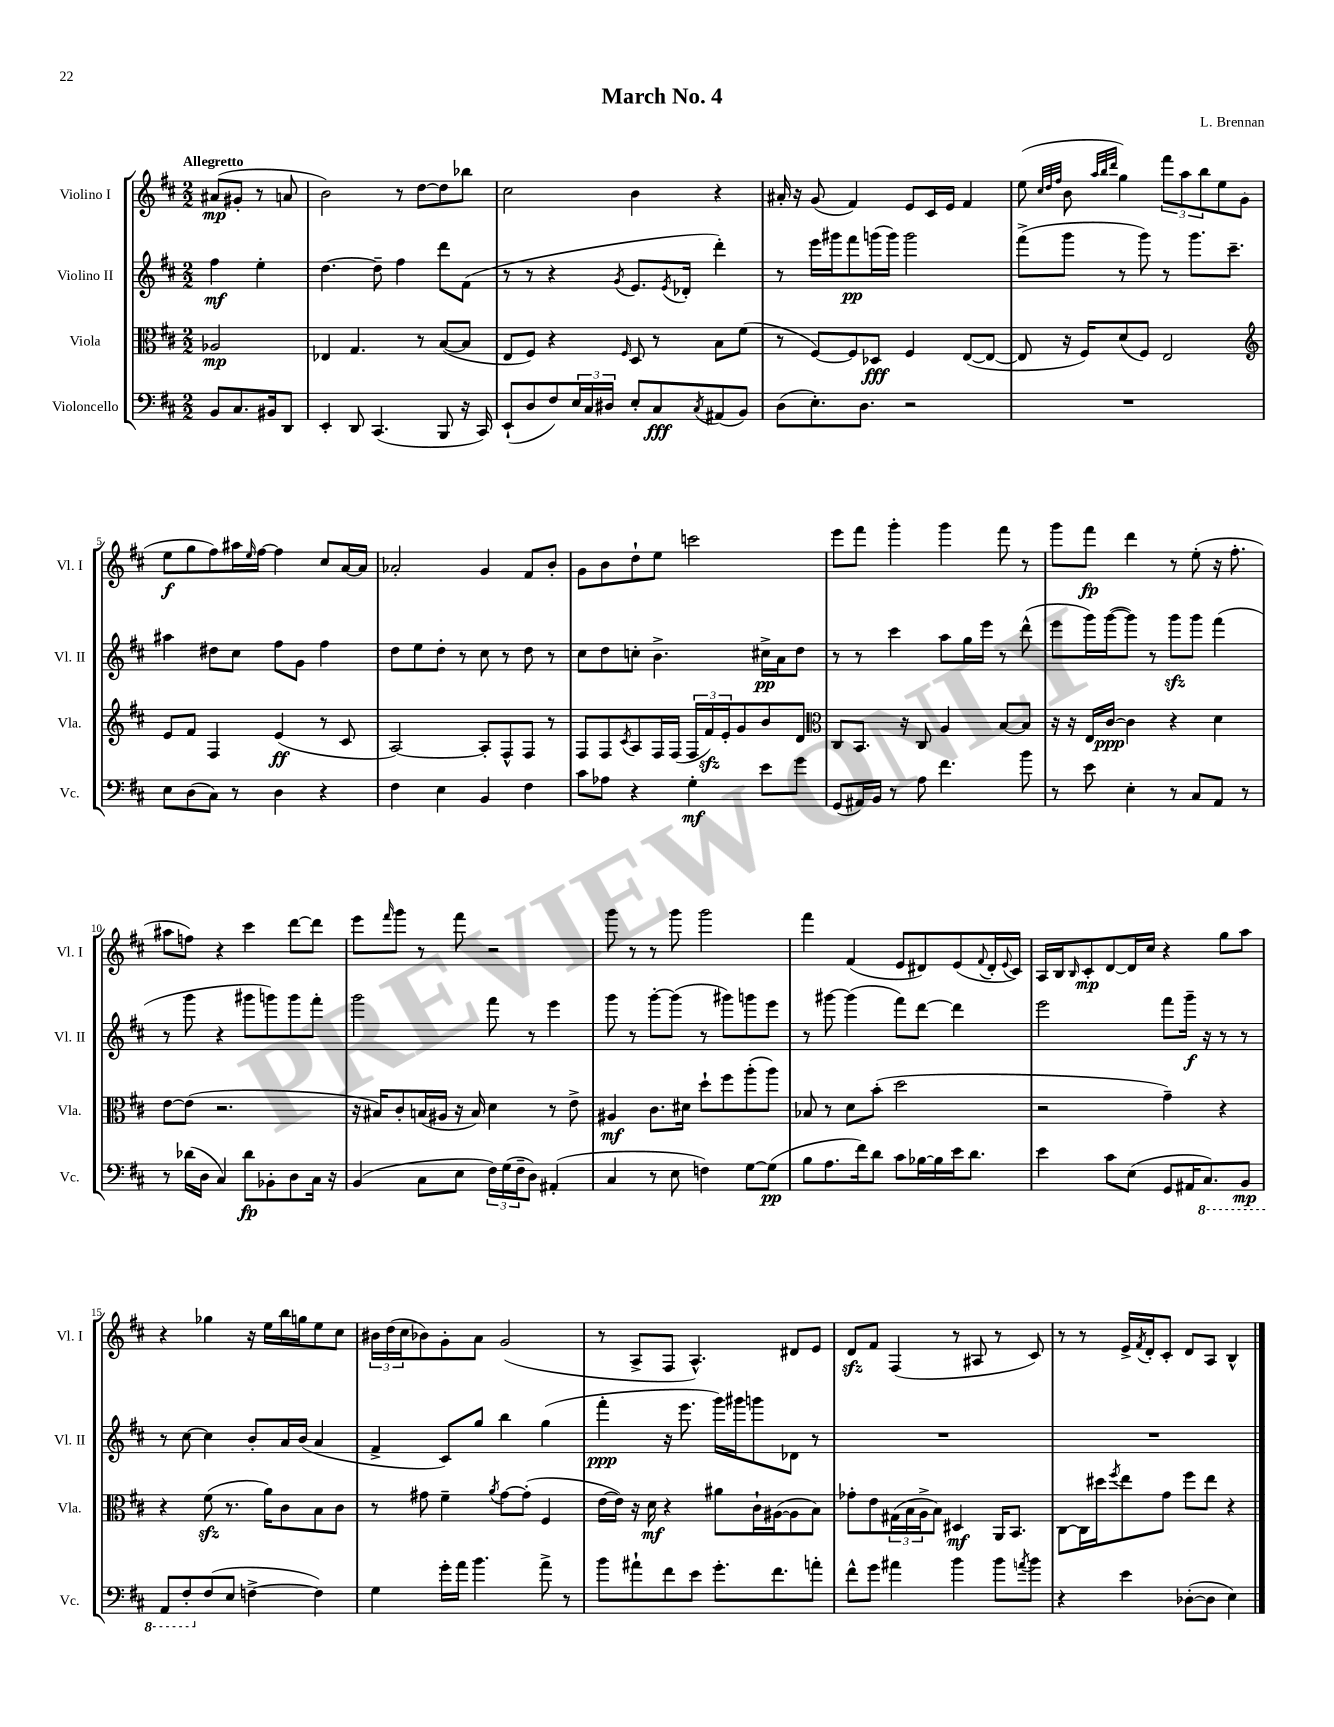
\header { title = "March No. 4" composer = "L. Brennan" }
<<
\new StaffGroup <<
\new Staff = "s0" \with { instrumentName = "Violino I" shortInstrumentName = "Vl. I" } {
    \clef treble \key d \major \numericTimeSignature \time 2/2 \partial 2 \tempo "Allegretto"
    ais'8\mp( gis'8-. r8 a'8 |
    b'2) r8 d''8~ d''8 bes''8 |
    cis''2 b'4 r4 |
    ais'16-. r16 g'8( fis'4) e'8 cis'16 e'16 fis'4 |
    e''8( \grace { cis''32 d''32 fis''32 } b'8 \grace { a''32 b''32 d'''32 } g''4) \tuplet 3/2 { fis'''8 a''8 b''8 } e''8 g'8( |
    e''8\f g''8 fis''8) ais''16 \grace { e''16 } fis''16~ fis''4 cis''8 a'16~ a'16 |
    aes'2-. g'4 fis'8 b'8-. |
    g'8 b'8 d''8-! e''8 c'''2 |
    e'''8 fis'''8 g'''4-. g'''4 fis'''8 r8 |
    g'''8 fis'''8\fp d'''4 r8 e''8-.( r16 fis''8.-. |
    ais''8 f''8) r4 cis'''4 d'''8~ d'''8 |
    e'''8 \grace { fis'''16 } g'''8 r8 fis'''8 r2 |
    g'''8 r8 r8 g'''8 g'''2 |
    fis'''4 fis'4( e'8 dis'8) e'8( \appoggiatura { fis'8 } dis'16-. \appoggiatura { e'8 } cis'16) |
    a16 b16 \grace { b16 } cis'8-.\mp d'8~ d'16 cis''16 r4 g''8 a''8 |
    r4 ges''4 r16 e''16 b''16 g''16 e''8 cis''8 |
    \tuplet 3/2 { bis'16 d''16( cis''16 } bes'8) g'8-. a'8 g'2( |
    r8 a8-> fis8 a4.-^) dis'8 e'8 |
    d'8\sfz fis'8 fis4( r8 ais8 r8 cis'8) |
    r8 r8 e'16-> \acciaccatura { fis'8 } d'16-. cis'8-. d'8 a8 b4-^ \bar "|." |
}
\new Staff = "s1" \with { instrumentName = "Violino II" shortInstrumentName = "Vl. II" } {
    \clef treble \key d \major \numericTimeSignature \time 2/2 \partial 2
    fis''4\mf e''4-. |
    d''4.~ d''8-- fis''4 d'''8 fis'8( |
    r8 r8 r4 \acciaccatura { g'8 } e'8. \acciaccatura { e'8 } des'16-. d'''4-.) |
    r8 e'''16 gis'''16 fis'''8\pp g'''16( g'''16) g'''2 |
    fis'''8->( g'''8 r8 g'''8) r8 g'''8. cis'''8.-- |
    ais''4 dis''8 cis''8 fis''8 g'8 fis''4 |
    d''8 e''8 d''8-. r8 cis''8 r8 d''8 r8 |
    cis''8 d''8 c''8-. b'4.-> cis''16->\pp a'16 d''8 |
    r8 r8 cis'''4 a''8 g''16 e'''16 r8 d'''8-^( |
    e'''8 g'''16) g'''16~( g'''8) r8 g'''8\sfz g'''8 fis'''4( |
    r8 g'''8 r4 gis'''8 g'''8) g'''8 fis'''8-. |
    g'''2 fis'''8 r8 e'''4 |
    g'''8 r8 g'''8~-. g'''8( r8 gis'''8) g'''8 e'''8 |
    r8 gis'''8~ gis'''4( fis'''8) d'''8~ d'''4 |
    e'''2 fis'''8 g'''16--\f r16 r8 r8 |
    r8 cis''8~ cis''4 b'8-. a'16 b'16( a'4 |
    fis'4-> cis'8) g''8 b''4 g''4( |
    fis'''4-.\ppp r16 e'''8. g'''16) gis'''16 g'''8 des'8 r8 |
    R1 |
    R1 \bar "|." |
}
\new Staff = "s2" \with { instrumentName = "Viola" shortInstrumentName = "Vla." } {
    \clef alto \key d \major \numericTimeSignature \time 2/2 \partial 2
    aes2\mp |
    ees4 g4. r8 b8~( b8 |
    e8 fis8) r4 \grace { fis16 } d8 r8 b8 fis'8( |
    r8 fis8~) fis8 des8\fff fis4 e8~( e8~ |
    e8 r16 fis16) d'8( fis8) e2 |
    \clef treble e'8 fis'8 fis4 e'4\ff( r8 cis'8 |
    a2~) a8-. fis8-^ fis8 r8 |
    fis8 fis8 \acciaccatura { cis'8 } a8 fis16 fis16( \tuplet 3/2 { fis16 fis'16\sfz) e'16-. } g'8 b'8 d'8 |
    \clef alto cis8 b,8. r16 cis8 a4 b8~ b8 |
    r16 r16 e16 cis'16~\ppp cis'4 r4 d'4 |
    e'8~ e'8( r2. |
    r16 bis16) cis'8-. b16( ais16 r16 b16) d'4 r8 e'8-> |
    ais4\mf cis'8. dis'16 d''8-! fis''8 a''8-.( a''8) |
    bes8 r8 d'8 b'8-.( d''2 |
    r2 g'4--) r4 |
    r4 fis'8\sfz( r8. a'16) cis'8 b8 cis'8 |
    r8 gis'8 fis'4-- \acciaccatura { a'8 } gis'8~ gis'8-.( fis4 |
    e'16~ e'16) r16 d'16\mf r4 ais'8 cis'16-! ais16~( ais8 b8) |
    ges'8-. e'8 \tuplet 3/2 { gis16( b16 a16-> } b8) dis4\mf a,16 b,8. |
    cis8~ cis16 dis''16 \acciaccatura { fis''8 } e''8 g'8 fis''8 e''8 r4 \bar "|." |
}
\new Staff = "s3" \with { instrumentName = "Violoncello" shortInstrumentName = "Vc." } {
    \clef bass \key d \major \numericTimeSignature \time 2/2 \partial 2
    b,8 cis8. bis,16 d,8 |
    e,4-. d,8 cis,4.( b,,8 r16 cis,16) |
    e,8-!( d8 fis8) \tuplet 3/2 { e16 cis16 dis16 } e8-. cis8\fff \acciaccatura { cis8 } ais,8( b,8) |
    d8( e8.-.) d8. r2 |
    R1 |
    e8 d8( cis8) r8 d4 r4 |
    fis4 e4 b,4 fis4 |
    cis'8 aes8 r4 g4-.\mf e'8 g'8 |
    g,8( ais,16) b,16 r8 a8 fis'4. b'8 |
    r8 e'8 e4-. r8 cis8 a,8 r8 |
    r8 des'16( d16 cis4) des'8\fp bes,8-. d8 cis16 r16 |
    b,4( cis8 e8 \tuplet 3/2 { fis16) g16( fis16-- } d8) ais,4-.( |
    cis4 r8 e8 f4) g8~ g8\pp( |
    b8 a8. fis'16) d'8 cis'8 bes16~ bes16 e'16 d'8. |
    e'4 cis'8 e8( g,8 ais,16 \ottava #-1 cis,8.) b,,8\mp |
    a,,8 fis,8-. \ottava #0 fis8( e8 f4~-> f4) |
    g4 g'16-. a'16 b'4. a'8-> r8 |
    b'8 ais'8-! fis'8 e'8 g'8.-. fis'8. a'8-. |
    fis'8-^ g'8 ais'4 b'4 b'8 \acciaccatura { a'8 } b'8 |
    r4 e'4 des8~-.( des8 e4) \bar "|." |
}
>>
>>
